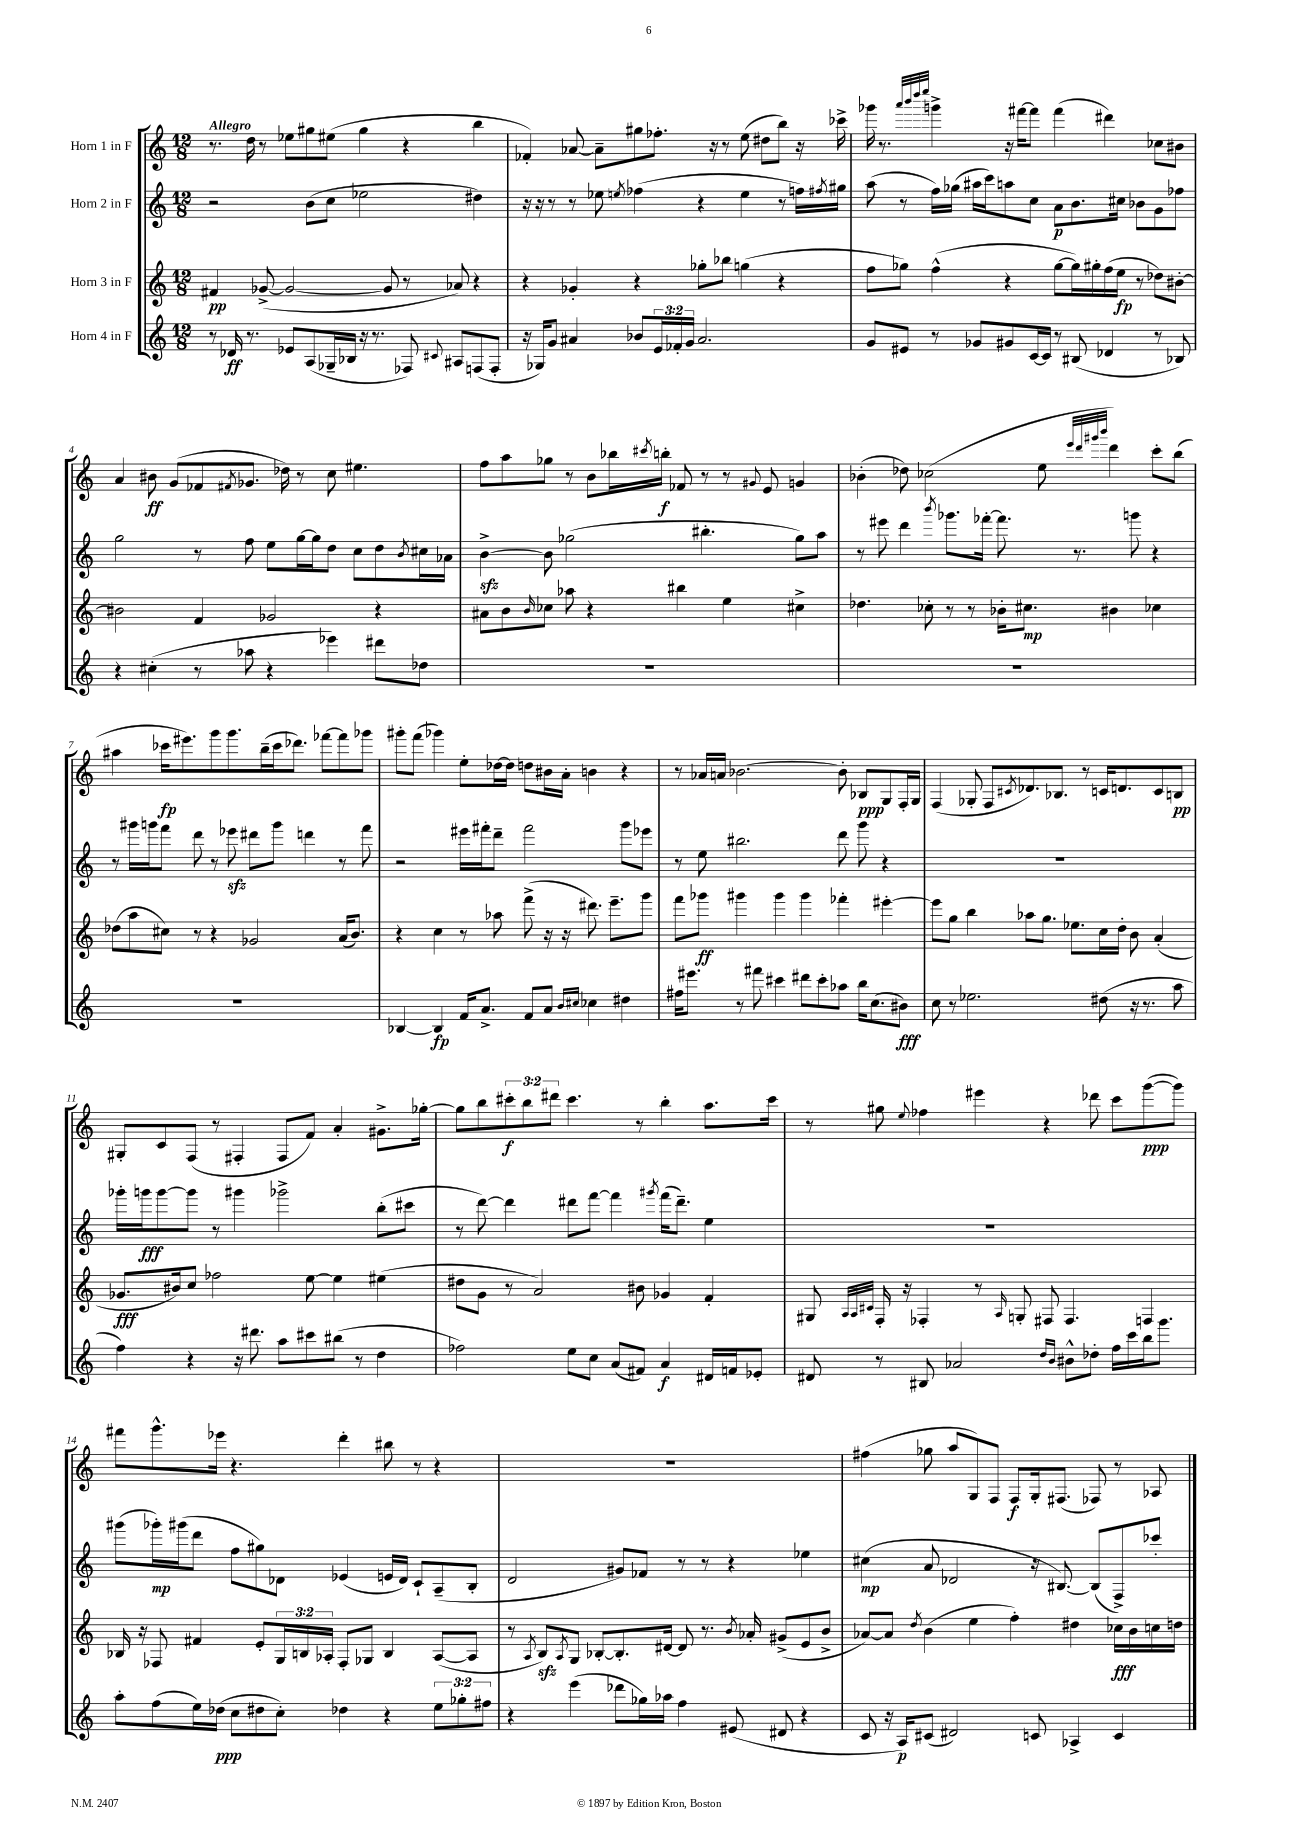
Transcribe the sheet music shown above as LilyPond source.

<<
\new StaffGroup <<
\new Staff = "s0" \with { instrumentName = "Horn 1 in F" } {
    \clef treble \key c \major \numericTimeSignature \time 12/8 \override Staff.TupletNumber.text = #tuplet-number::calc-fraction-text \tempo "Allegro"
    r8. d''16 r8 ees''8 gis''8 eis''8( gis''4 r4 b''4 |
    fes'4-.) aes'8~ aes'8-- gis''8 fes''8.-. r16 r8 e''8( dis''8 b''8) r16 ces'''16-> |
    ges'''16 r8. \grace { a'''32 b'''32 d''''32 e''''32 } g'''4-> r16 fis'''16~ fis'''8 fis'''4( dis'''4) ces''8 bis'8 |
    a'4 bis'8\ff g'8( fes'8 \acciaccatura { fis'8 } ges'8. des''16) r8 c''8 eis''4. |
    f''8 a''8 ges''8 r8 b'8 bes''16 \acciaccatura { cis'''8 } b''16-.\f fes'8 r8 r8 \appoggiatura { gis'8 } e'8 g'4 |
    bes'4-.( des''8) ces''2( e''8 \grace { e'''32 d'''32 gis'''32 b'''32 } d'''4) c'''8-. b''8( |
    ais''4 ces'''16\fp eis'''8.) g'''8 g'''8. b''16--( ces'''16 des'''8.) fes'''8~ fes'''8 ges'''8 |
    gis'''8-. f'''8( ges'''4) e''8-. des''16~ des''16 d''8 bis'16 a'16-. b'4 r4 |
    r8 aes'16 a'16 bes'2.~ bes'8-. bes8\ppp g8 f16-. g16 |
    f4( ges8-. f8 \acciaccatura { cis'8 } des'8.) bes8. r8 c'16 d'8. c'8 b8\pp |
    gis8-. c'8 f8( r8 fis4-. fis8 f'8) a'4-. gis'8.-> ges''16~-. |
    ges''8 b''8 \tuplet 3/2 { cis'''8-.\f b''8 dis'''8 } cis'''4. r8 b''4-. a''8. cis'''16 |
    r8 gis''8 \appoggiatura { e''8 } fes''4 eis'''4 r4 des'''8 c'''8 g'''8~\ppp( g'''8) |
    fis'''8 g'''8.-^ ees'''16 r4. d'''4-. bis''8 r8 r4 |
    R1. |
    fis''4( ges''8 a''8 g8) f8 f8\f g16-. fis8.( fes8) r8 aes8 \bar "|." |
}
\new Staff = "s1" \with { instrumentName = "Horn 2 in F" } {
    \clef treble \key c \major \numericTimeSignature \time 12/8
    r2 b'8( c''8 ees''2 dis''4) |
    r16 r16 r8 r8 ees''8 \acciaccatura { e''8 } fes''4( r4 e''4 r8 f''16) \acciaccatura { fis''8 } gis''16 |
    a''8( r8 f''16) ges''16( ais''16 c'''16) a''8 c''8 a'8\p b'8. cis''16 bes'8 g'8 fes''8 |
    g''2 r8 f''8 e''8 g''16~ g''16 d''8 c''8 d''8 \acciaccatura { b'8 } cis''16 aes'16 |
    b'4~->\sfz b'8 ges''2( bis''4.-. ges''8) a''8 |
    r8 eis'''8 d'''4 \acciaccatura { b'''8 } ges'''8. fes'''16~-. fes'''8. r8. g'''8 r4 |
    r8 gis'''16 g'''16 f'''8 d'''8 r8 ees'''8\sfz dis'''8 g'''8 d'''4 r8 f'''8 |
    r2 eis'''16 fis'''16-. d'''8-- fis'''2 g'''8 ees'''8 |
    r8 e''8 bis''2. d'''8 g'''8 r4 |
    R1. |
    ges'''16-. g'''16\fff g'''8~ g'''8 r8 gis'''4 ges'''2-> b''8-.( cis'''8 |
    r8 d'''8~) d'''4 dis'''8 f'''8~ f'''4 \acciaccatura { gis'''8 } f'''16( dis'''8.--) e''4 |
    R1. |
    gis'''8( ges'''16-.\mp) gis'''16( d'''8 f''8 gis''8) des'8 ees'4( e'16 des'16) c'8-! a8--( b8-. |
    d'2 gis'8) fes'8 r8 r8 r4 ees''4 |
    cis''4\mp( a'8 des'2 r16 bis8.~) bis8( f8->) ces'''8-. \bar "|." |
}
\new Staff = "s2" \with { instrumentName = "Horn 3 in F" } {
    \clef treble \key c \major \numericTimeSignature \time 12/8 \override Staff.TupletNumber.text = #tuplet-number::calc-fraction-text
    fis'4\pp ges'8~->( ges'2~ ges'8 r8 aes'8) r4 |
    r4 ges'4-. r4 ges''8-. bes''8 g''4( r4 |
    f''8 ges''8) f''4-^( r4 ges''8~ ges''16) gis''16-. f''16( e''16\fp r8 des''8) bis'8~-. |
    bis'2 f'4 ges'2 r4 |
    ais'8 b'8 \grace { b'16 } ces''8 aes''8 r4 bis''4 e''4 cis''4-> |
    des''4. ces''8-. r8 r8 bes'16-. cis''8.\mp bis'4 ces''4 |
    des''8( a''8 cis''8) r8 r4 ges'2 a'16( b'8.) |
    r4 c''4 r8 aes''8 f'''8->( r16 r16 dis'''8.) e'''8.-- g'''8 |
    f'''8 ges'''8\ff gis'''4 gis'''4 gis'''4 fes'''4-. eis'''4~-. |
    eis'''8 g''8 b''4 aes''8 g''8. ees''8. c''16 d''16-. b'8 a'4-.( |
    ges'8.\fff bis'16) c''8 fes''2 e''8~ e''4 eis''4( |
    dis''8 g'8 r8 a'2) bis'8 ges'4 f'4-. |
    gis8 \grace { a32 a32 cis'32 } f16-. r16 fes4-. r8 \grace { a16 } g8-. fis8 fis4. f4 |
    bes16 r16 fes8 fis'4 e'8-. \tuplet 3/2 { g16 b16 aes16-. } fes8-. ges8 b4 aes8~( aes8 |
    r8 \acciaccatura { a8 } b8\sfz) \acciaccatura { a8 } g8 bes8~-. bes8.-. dis'16~ dis'8 r8. \acciaccatura { b'8 } aes'16-. gis'8->( e'8 b'8-> |
    aes'8~) aes'8 \acciaccatura { d''8 } b'4( e''4 f''4-.) dis''4 ces''16\fff b'16 c''16 d''16 \bar "|." |
}
\new Staff = "s3" \with { instrumentName = "Horn 4 in F" } {
    \clef treble \key c \major \numericTimeSignature \time 12/8 \override Staff.TupletNumber.text = #tuplet-number::calc-fraction-text
    r8 des'16\ff r8. ees'8 a8( ges16-- bes16 r16 r8. fes8) \appoggiatura { cis'8 } ais8 f8( f8-. |
    r16 ges16) g'8 ais'4 bes'8 \tuplet 3/2 { e'16 fes'16-. g'16 } ais'2. |
    g'8 eis'8 r8 ges'8 gis'8 c'16~ c'16 r8 bis8( des'4 r8 bes8) |
    r4 cis''4-.( r8 aes''8 r4 ees'''4) dis'''8 des''8 |
    R1. |
    R1. |
    R1. |
    bes4~ bes4\fp f'16 a'8.-> f'8 a'8 \grace { b'16 cis''16 } ces''4 dis''4 |
    fis''16 eis'''8. r8 fis'''8 cis'''4 dis'''8 cis'''8-. aes''8 b''16 c''8.( bis'8\fff) |
    c''8 r8 ees''2. dis''8( r16 r8. a''8 |
    f''4) r4 r16 dis'''8. a''8 cis'''8 bis''8( r8 d''4 |
    fes''2) e''8 c''8 a'8( fis'8) a'4\f dis'16 f'16 ees'8-. |
    dis'8 r8 bis8 aes'2 \grace { d''16 b'16 } bis'8-^ des''8-. f''16 c'''16 b''16 g'''8. |
    a''8-. f''8( e''16) des''16\ppp( c''8 dis''8 c''8-.) des''4 r4 \tuplet 3/2 { e''8 ges''8-. fis''8 } |
    r4 e'''4( des'''8 ges''16) aes''16 f''4 eis'8( dis'8 r4 |
    c'8 r16 a16\p) cis'8( dis'2) c'8 aes4-> c'4 \bar "|." |
}
>>
>>
